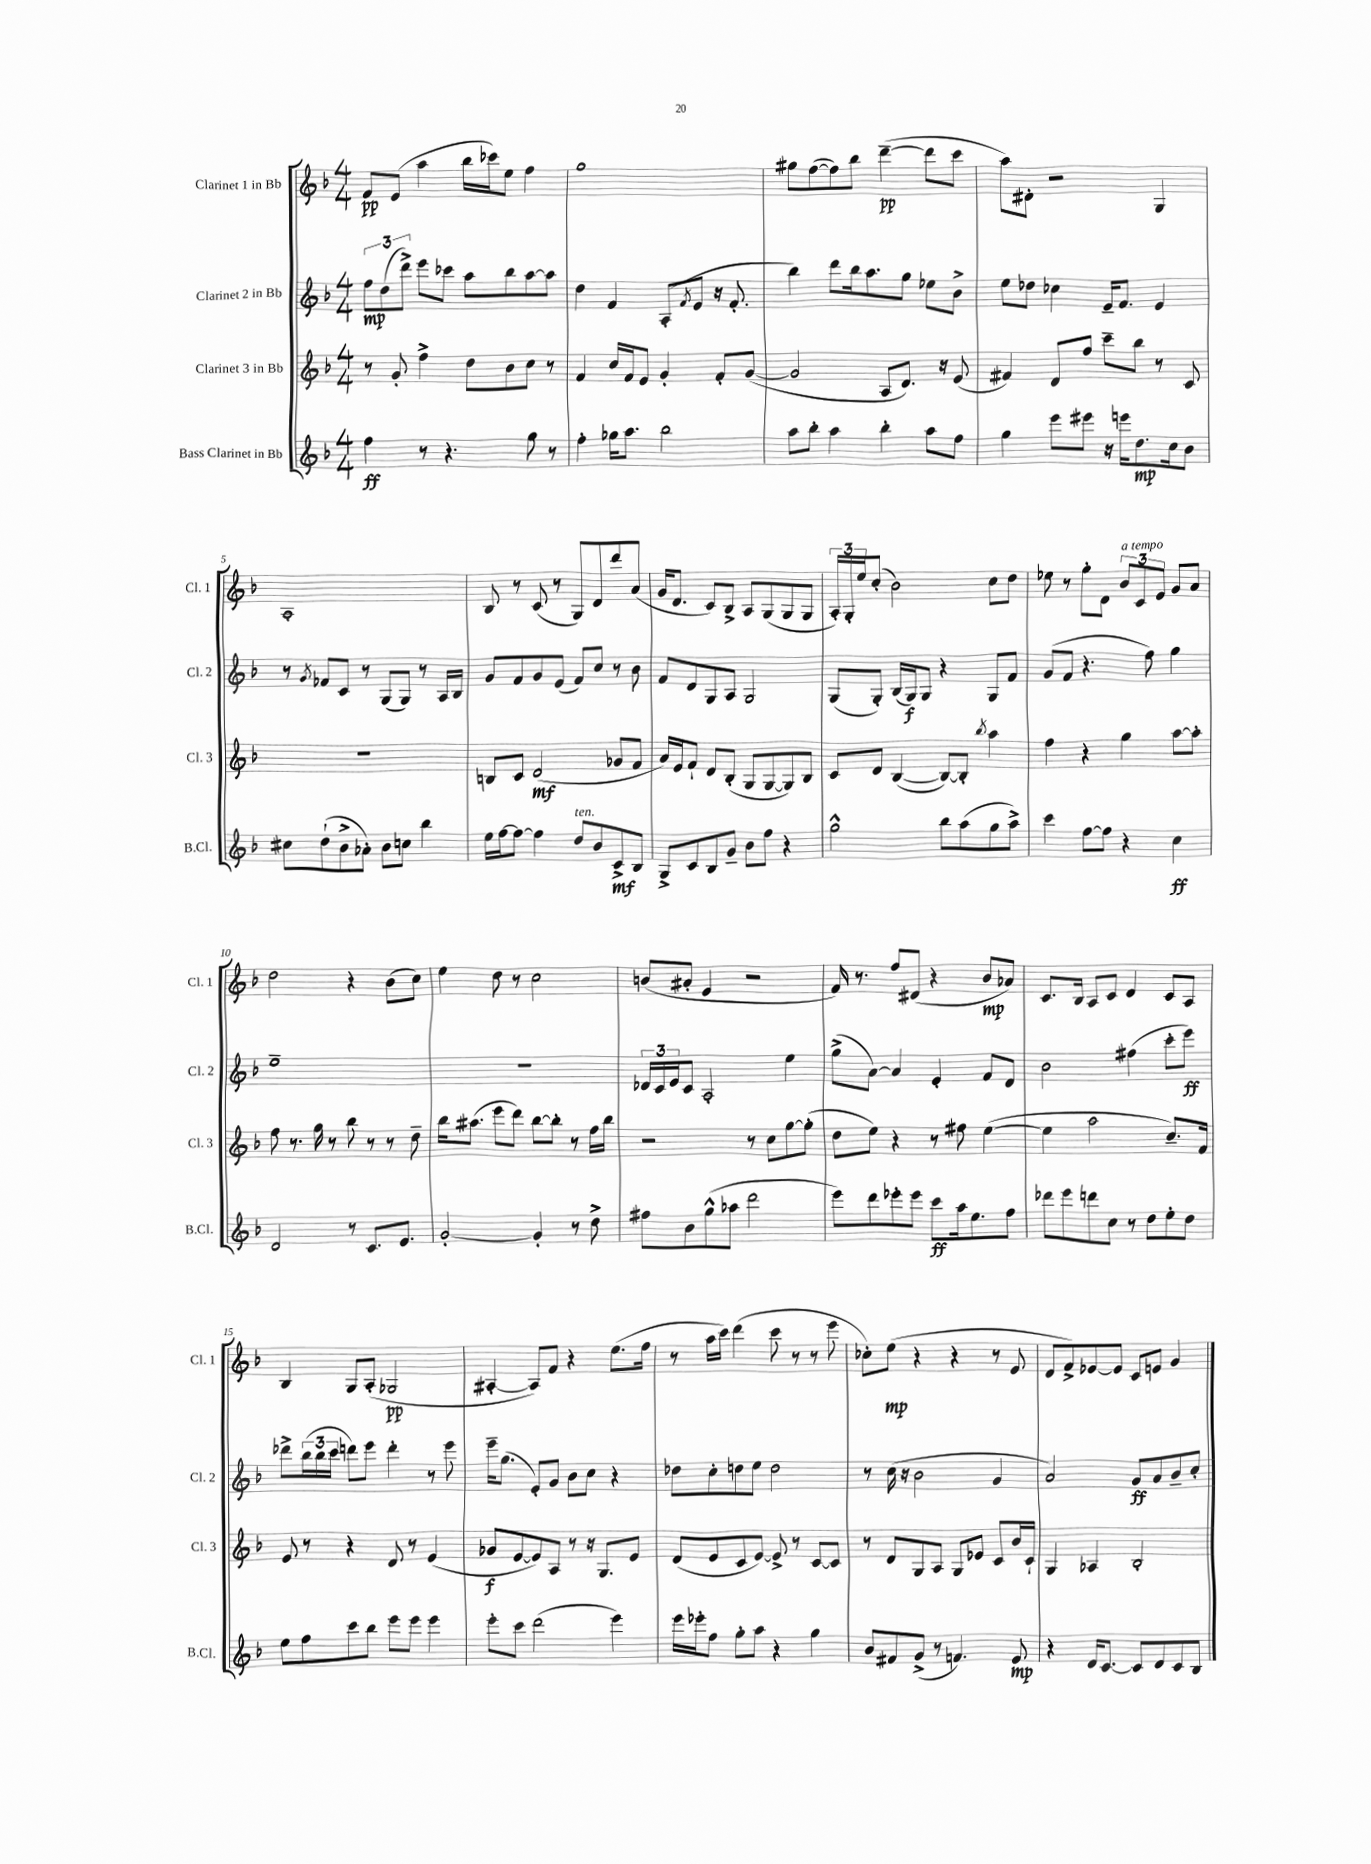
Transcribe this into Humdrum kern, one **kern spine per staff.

**kern	**kern	**kern	**kern
*staff4	*staff3	*staff2	*staff1
*clefG2	*clefG2	*clefG2	*clefG2
*k[b-]	*k[b-]	*k[b-]	*k[b-]
*M4/4	*M4/4	*M4/4	*M4/4
4ff	8r	12ff	8f
.	.	(12dd	.
.	8g'	.	(8e
.	.	12ddd^)	.
8r	4ff^	8eee	4aa
4.r	.	8ccc-	.
.	8dd	8aa	16bb-
.	.	.	16ccc-)
.	8b-	8bb-	8ee
8gg	8cc	[8aa	4ff
8r	8r	8aa]	.
=	=	=	=
4ff'	4f	4dd	1gg
16gg-	16cc	4f	.
8.aa	16f	.	.
.	8e	.	.
2bb-	4g'	(8A'	.
.	.	8qf	.
.	.	8e	.
.	8f'	16r	.
.	.	8.f'	.
.	([8g	.	.
=	=	=	=
8aa	2g]	4bb-)	8gg#
8bb-'	.	.	([8ff
4aa	.	8ddd	8ff])
.	.	16bb-	8bb-
.	.	8.aa	.
4bb-'	8A	.	([4ddd~
.	8.d)	8gg	.
8aa	.	8ee-	8ddd]
.	16r	.	.
8ff	(8e	8b-^	8ccc
=	=	=	=
4gg	4f#)	8ee	8aa)
.	.	8dd-	8d#'
8eee	8d	4cc-	2r
8eee#	8ff	.	.
16r	8ccc~	16e~	.
16eee	.	8.f	.
8.dd	8bb-	.	.
.	8r	4e	4G
16cc	.	.	.
8b-	8c	.	.
=	=	=	=
8cc#	1r	8r	1A'
.	.	8qg	.
(8dd`	.	8f-	.
8b-^	.	8c	.
8a-')	.	8r	.
8b-	.	(8G	.
8cc	.	8G)	.
4bb-	.	8r	.
.	.	16A	.
.	.	16B-	.
=	=	=	=
16ee	8B	8g	8B-
[16ff	.	.	.
8ff_	8c	8f	8r
4ff]	(2d	8g	(8c
.	.	(8e	8r
8dd	.	8f)	8G)
8b-	.	8cc	8d
8c^	8g-	8r	8ddd
8B-	8f	8b-	(8a
=	=	=	=
8G^	16a)	8f	16g
.	16e	.	8.d
8c	8f`	8d	.
8B-	8d	8G	8c)
8g~	(8B-'	8A	8B-^
8b-	8G	2G	8A
8ff	[8G	.	(8G
4r	8G])	.	8G
.	8B-	.	8G
=	=	=	=
2gg^^	8c	(8G	24A')
.	.	.	24G'
.	.	.	24ee
.	8d	8G')	(8cc'
.	([4B-	(16B-	2b-)
.	.	16G)	.
.	.	8G	.
8bb-	8B-_)	4r	.
(8aa	8B-']	.	.
.	8qbb-	.	.
8gg	4aa	8G	8cc
8aa^)	.	8f	8dd
=	=	=	=
4ccc	4ff	(8g	8ee-
.	.	8f	8r
[8ff	4r	4.r	8gg'
8ff]	.	.	8d
4r	4gg	.	12b-
.	.	.	12c
.	.	8ff)	.
.	.	.	12e
4cc	[8aa	4gg	8g
.	8aa']	.	8a
=	=	=	=
2d	8ff	1ee~	2dd
.	8.r	.	.
.	16gg	.	.
.	8r	.	.
8r	8bb-	.	4r
8.c	8r	.	.
.	8r	.	(8b-
8.e	.	.	.
.	8dd~	.	8cc)
=	=	=	=
[2g'	16bb-	1r	4ee
.	(8.aa#	.	.
.	8eee	.	8dd
.	8ddd)	.	8r
4g']	[8bb-	.	2cc
.	8bb-']	.	.
8r	8r	.	.
8dd^	16ff	.	.
.	16bb-	.	.
=	=	=	=
8ff#	2r	24d-	(8b
.	.	24c	.
.	.	24e	.
8b-	.	8c	8a#'
(8gg^^	.	2A'	4e
8aa-	.	.	.
2ddd	8r	.	2r
.	8cc	.	.
.	[8gg	4ee	.
.	(8gg']	.	.
=	=	=	=
8eee)	8dd	(8gg^	16f)
.	.	.	8.r
8ddd	8ee)	[8a)	.
8eee-'	4r	4a]	8ff
8eee-	.	.	(8d#
8ccc	8r	4e'	4r
16aa	8ff#	.	.
8.ee	.	.	.
.	([4ee	8f	8b-
8ff	.	8d	8a-)
=	=	=	=
8ddd-	4ee]	2b-	8.c
8eee	.	.	.
.	.	.	16B-
8ddd	2aa	.	8A
8cc	.	.	8c
8r	.	(4ff#	4d
8dd	.	.	.
8ee'	8.cc~)	8ccc'	8c
8dd	.	8eee)	8A
.	16f	.	.
=	=	=	=
8ee	8e	8ddd-^	4B-
8ff	8r	(24bb-	.
.	.	24bb-	.
.	.	24ccc	.
8ccc	4r	8ddd)	8G
8bb-	.	8eee	(8A'
8eee	8d	4ddd'	2G-
8eee	8r	.	.
4eee	(4e	8r	.
.	.	8eee	.
=	=	=	=
8eee'	8g-	16eee~	[4A#'
.	.	(8.gg	.
8ccc	[8e	.	.
(2ddd	8e])	8e')	8A#])
.	8A	8g	8f
.	8r	8b-	4r
.	16r	8cc	.
.	8.G	.	.
4eee)	.	4r	(8.ee
.	8e	.	.
.	.	.	16ff
=	=	=	=
16eee	(8d	8dd-	8r
16eee-'	.	.	.
8ff	8e	8cc'	16aa
.	.	.	16ccc)
8gg'	8c	8dd	(4ddd
8aa	[8e)	8ee	.
4r	8e^]	2dd	8ccc
.	8r	.	8r
4gg	[8c	.	8r
.	8c]	.	8eee
=	=	=	=
8b-	8r	8r	8cc-')
8f#	8d	(16cc	(8ee
.	.	16r	.
(8g^	8G	2b-	4r
8r	8A	.	.
4.f)	8G	.	4r
.	8e-	.	.
.	8c	4g	8r
8e	16b-	.	8e
.	16c`	.	.
=	=	=	=
4r	4G	2a)	8d
.	.	.	8f^)
16d	4A-	.	[8e-
[8.c	.	.	.
.	.	.	8e-]
8c]	2B-'	8g	8c
8d	.	8a	8e
8c	.	8b-~	4g
8B-	.	8cc'	.
==	==	==	==
*-	*-	*-	*-
